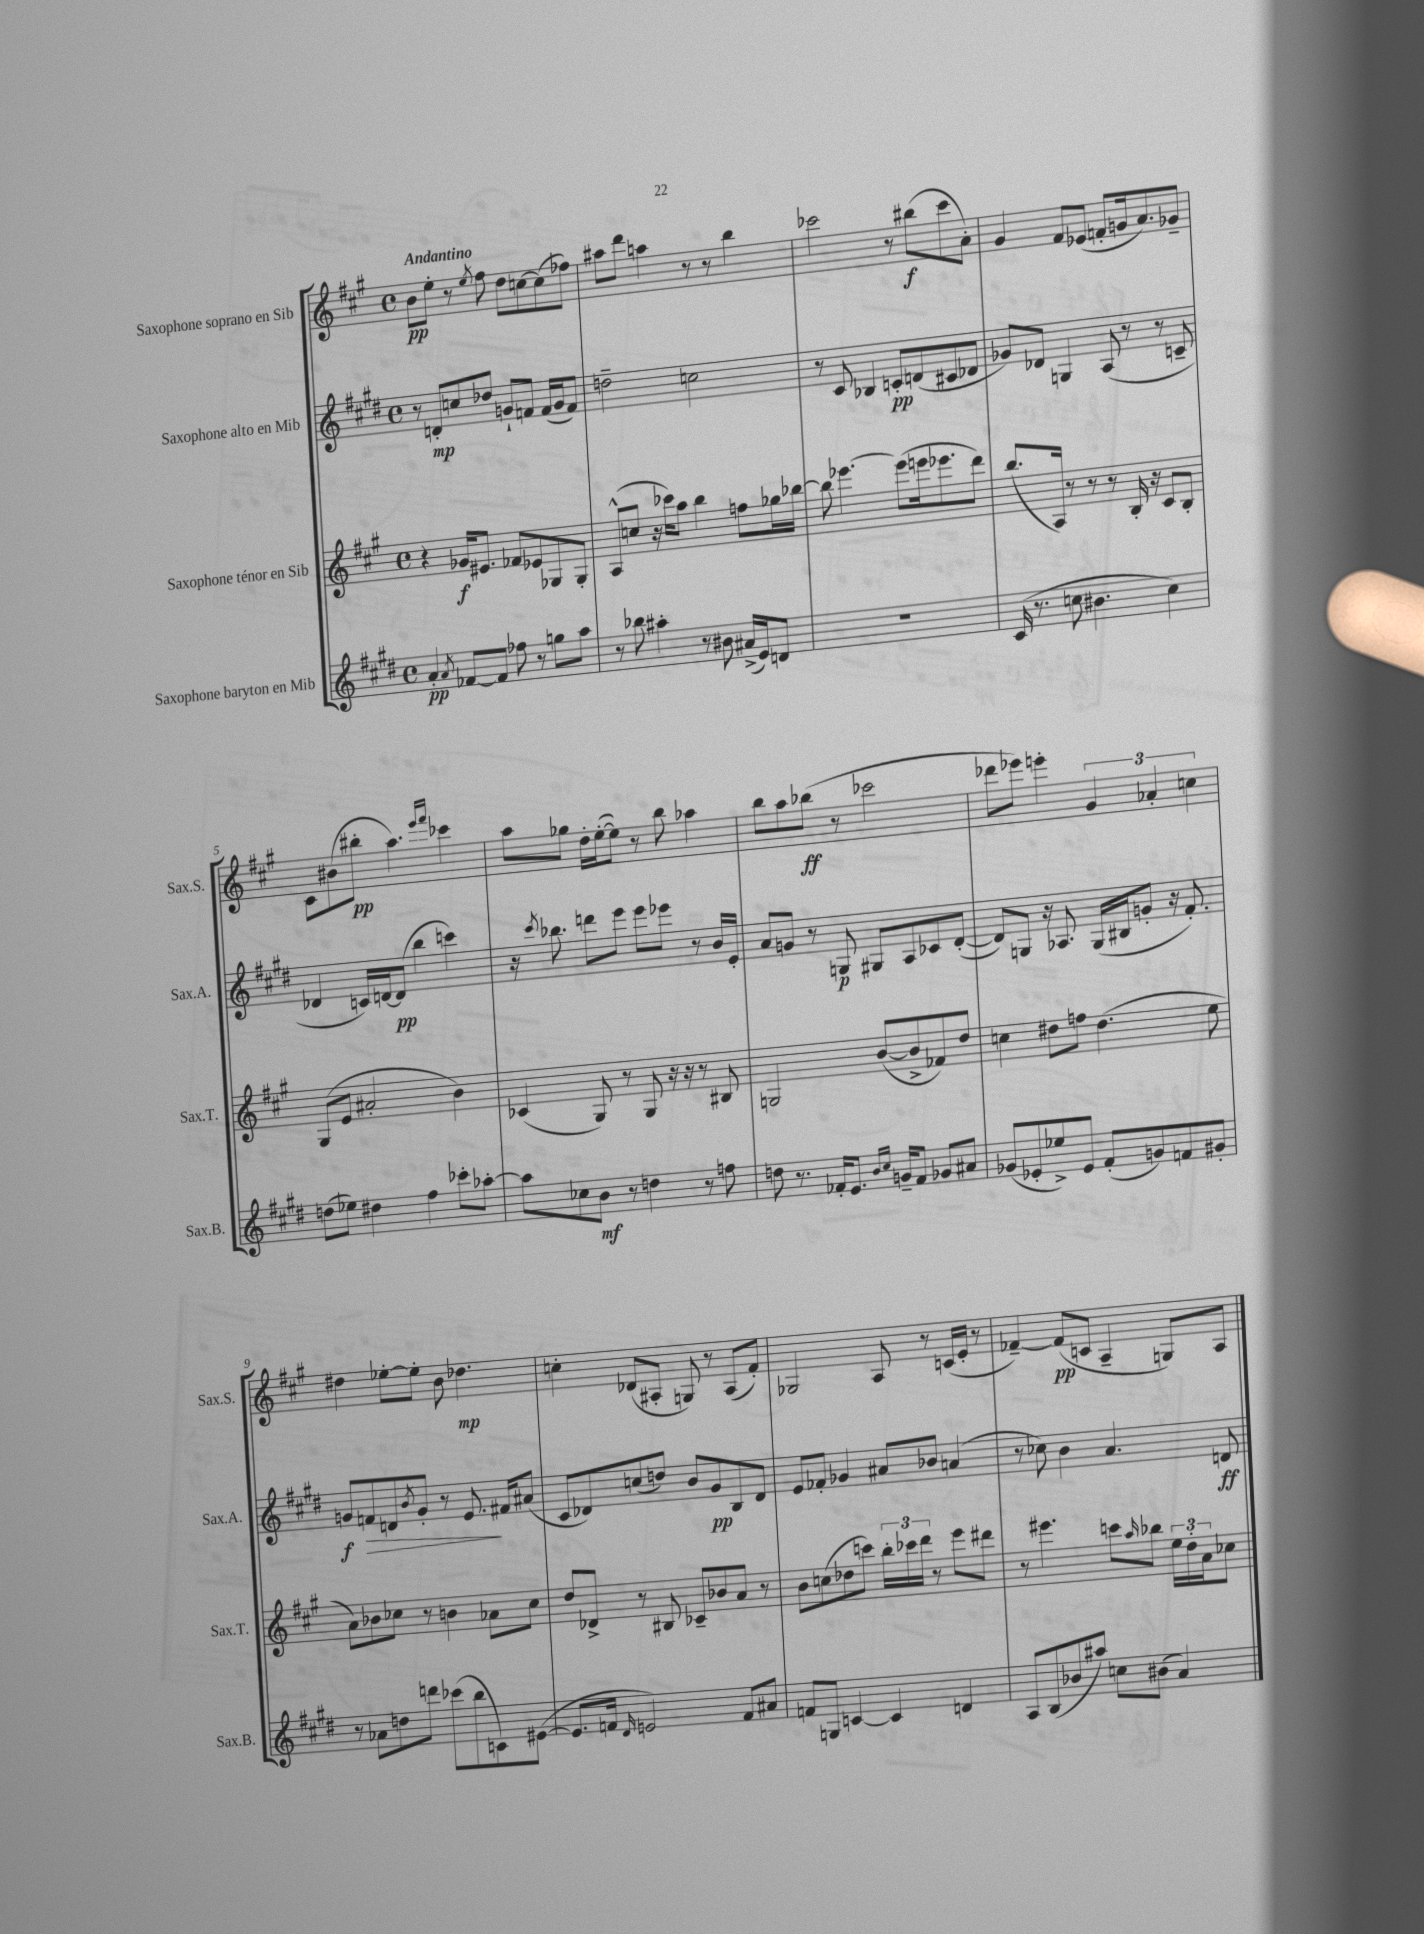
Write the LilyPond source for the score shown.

<<
\new StaffGroup <<
\new Staff = "s0" \with { instrumentName = "Saxophone soprano en Sib" shortInstrumentName = "Sax.S." } {
    \clef treble \key a \major \defaultTimeSignature \time 4/4 \tempo "Andantino"
    b'8\pp e''8-. r8 \acciaccatura { e''8 } fis''8 d''8 c''8~ c''8( fes''8) |
    ais''8 d'''8 a''4 r8 r8 b''4 |
    ces'''2 r8 bis''8\f( ces'''8 a'8-.) |
    gis'4 fis'8 ees'8( f'8-. g'16 a'8.) ges'8-- |
    cis'8 bis'8( bis''8-.\pp a''4.) \grace { e'''16 fis'''16 } ces'''4 |
    a''8 ges''8 d''16-. e''16~-.( e''8) r8 b''8 aes''4 |
    b''8 a''8 bes''8\ff( r8 ces'''2 |
    des'''8 ees'''8) e'''4-. \tuplet 3/2 { gis'4 aes'4-. c''4 } |
    dis''4 ees''8~-. ees''8-. b'8 des''4.\mp |
    c''4-. des'8( ais8-. g8) r8 ais8( fis'8-.) |
    ges2 a8 r8 c'16( e'16-. r8 |
    fes'4~--) fes'8\pp( c'8 a4-- g8) a8 \bar "|." |
}
\new Staff = "s1" \with { instrumentName = "Saxophone alto en Mib" shortInstrumentName = "Sax.A." } {
    \clef treble \key e \major \defaultTimeSignature \time 4/4
    r8 d'8-.\mp c''8 des''8 g'8-! f'8 f'16( g'16 f'8) |
    d''2-- c''2 |
    r8 cis'8 bes4 c'8-.\pp d'8( cis'8 des'8 |
    ges'8) des'8 g4 a8( r8 r8 c'8-- |
    des'4 c'16) d'16~ d'8\pp( b''4 c'''4) |
    r16 \acciaccatura { cis'''8 } bes''8. d'''8 e'''8 e'''8 ees'''8 r8 b'16 e'16-. |
    a'8 g'8 r8 g8\p gis8 a8 ces'8 dis'8~-.( |
    dis'8) g8 r16 aes8. g16( bis16 g'8-. r16 fis'8.-.) |
    g'8\f f'8\> d'8 \acciaccatura { b'8 } g'8-. r8 e'8.\! fis'16 ais'8( |
    cis'8 des'8) c''8( d''8) b'8 gis'8\pp b8 des'8 |
    e'8 fes'8-. ges'4 ais'8 bes'8 a'4( |
    r8 ces''8) b'4 a'4. d'8\ff \bar "|." |
}
\new Staff = "s2" \with { instrumentName = "Saxophone ténor en Sib" shortInstrumentName = "Sax.T." } {
    \clef treble \key a \major \defaultTimeSignature \time 4/4
    r4 ges'16\f eis'8. fes'8 ees'8 ges8 ges8-. |
    a8-^( c''8 r16 ces'''16) a''8 b''4 f''8 ges''16 bes''16~ |
    bes''8 ees'''4.~ ees'''8( e'''16 ees'''8. d'''8) |
    b''8.( a16) r8 r8 r8 b16-. r16 cis'8 b8-. |
    gis8( e'8 ais'2-. b'4) |
    ces'4( gis8) r8 gis8 r16 r16 r8 bis8 |
    g2 b'8~( b'8-> fes'8) d''8 |
    c''4 dis''8 f''8 dis''4.( e''8 |
    a'8) bes'8 ces''8 r8 b'4 aes'8 ces''8 |
    d''8 des'8-> r8 bis8 ces'8-- bes'8 a'8 r8 |
    b'8 c''8( des''8 c'''8) \tuplet 3/2 { b''16-. ces'''16 d'''16 } r8 e'''8 dis'''8 |
    r8 eis'''4. c'''8 \grace { a''16 } bes''8 \tuplet 3/2 { e''16 d''16-. a'16 } ces''8 \bar "|." |
}
\new Staff = "s3" \with { instrumentName = "Saxophone baryton en Mib" shortInstrumentName = "Sax.B." } {
    \clef treble \key e \major \defaultTimeSignature \time 4/4
    a'4-.\pp \acciaccatura { a'8 } fes'8~ fes'8 fes''8 r8 g''8 a''8 |
    r8 bes''8 ais''4-. r8 bis'8 ais'16->( e'16) d'8 |
    R1 |
    cis'16( r8. c''8 bis'4. c''4) |
    d''8( ees''8) dis''4 fis''4 ces'''8-. aes''8~-. |
    aes''8 ces''8 b'8\mf r8 d''4 r8 f''8 |
    d''8 r8. fes'16-. e'8. \grace { b'16 cis''16 } g'16-- fes'8 ges'8 ais'8 |
    ges'8( ees'8-. ees''8->) ees'8 fis'8-.( g'8) f'8 gis'8-. |
    r8 aes'8 d''8 d'''8 ces'''8( b''8 c'8) eis'8~( |
    eis'8. f'16 \grace { dis'16 } e'2) f'8 ais'8 |
    f'8 g8 c'4~ c'4 d'4 |
    a8 b8( bes'8 ais''8) c''8 bis'8( a'4) \bar "|." |
}
>>
>>
